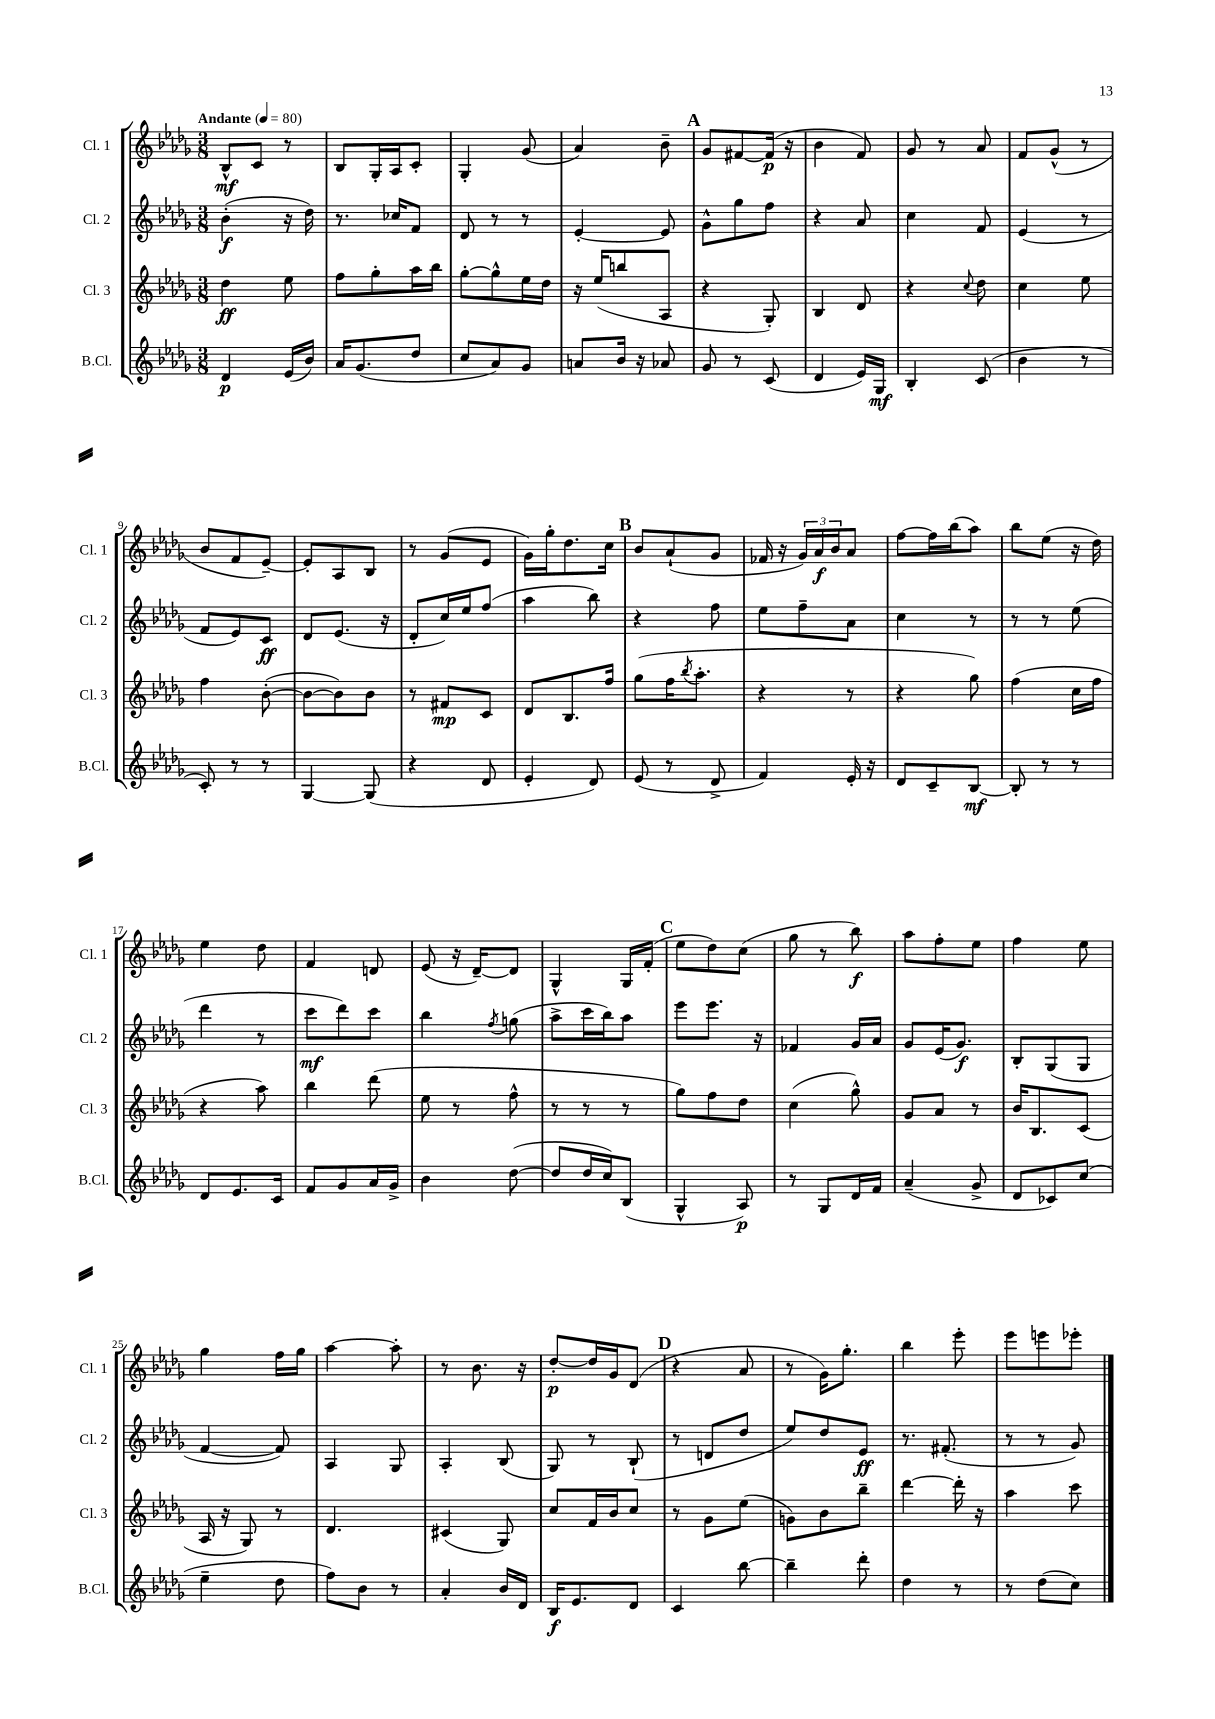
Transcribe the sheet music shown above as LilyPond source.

<<
\new StaffGroup <<
\new Staff = "s0" \with { instrumentName = "Cl. 1" shortInstrumentName = "Cl. 1" } {
    \clef treble \key des \major \numericTimeSignature \time 3/8 \tempo "Andante" 4 = 80
    bes8-^\mf c'8 r8 |
    bes8 ges16-. aes16 c'8-. |
    ges4-. ges'8( |
    aes'4) bes'8-- |
    \mark \markup { \bold "A" } ges'8 fis'8~ fis'16\p( r16 |
    bes'4 f'8) |
    ges'8 r8 aes'8 |
    f'8 ges'8-^( r8 |
    bes'8 f'8 ees'8~--) |
    ees'8-. aes8 bes8 |
    r8 ges'8( ees'8 |
    ges'16) ges''16-. des''8. c''16 |
    \mark \markup { \bold "B" } bes'8 aes'8-!( ges'8 |
    fes'16 r16 \tuplet 3/2 { ges'16) aes'16\f bes'16 } aes'8 |
    f''8~ f''16 bes''16( aes''8) |
    bes''8 ees''8( r16 des''16) |
    ees''4 des''8 |
    f'4 d'8 |
    ees'8( r16 des'16~--) des'8 |
    ges4-^ ges16 f'16-.( |
    \mark \markup { \bold "C" } ees''8 des''8) c''8( |
    ges''8 r8 bes''8\f) |
    aes''8 f''8-. ees''8 |
    f''4 ees''8 |
    ges''4 f''16 ges''16 |
    aes''4~ aes''8-. |
    r8 bes'8. r16 |
    des''8~-.\p des''16 ges'16 des'8( |
    \mark \markup { \bold "D" } r4 aes'8 |
    r8 ges'16) ges''8.-. |
    bes''4 ees'''8-. |
    ees'''8 e'''8 ees'''8-. \bar "|." |
}
\new Staff = "s1" \with { instrumentName = "Cl. 2" shortInstrumentName = "Cl. 2" } {
    \clef treble \key des \major \numericTimeSignature \time 3/8
    bes'4-.\f( r16 des''16) |
    r8. ces''16 f'8 |
    des'8 r8 r8 |
    ees'4~-. ees'8 |
    \mark \markup { \bold "A" } ges'8-^ ges''8 f''8 |
    r4 aes'8 |
    c''4 f'8 |
    ees'4( r8 |
    f'8 ees'8) c'8\ff |
    des'8 ees'8.( r16 |
    des'8-. c''16) ees''16 f''8( |
    aes''4 bes''8) |
    \mark \markup { \bold "B" } r4 f''8 |
    ees''8 f''8-- aes'8 |
    c''4 r8 |
    r8 r8 ees''8( |
    des'''4 r8 |
    c'''8\mf des'''8) c'''8 |
    bes''4 \acciaccatura { f''8 } g''8( |
    aes''8-> c'''16 bes''16) aes''8 |
    \mark \markup { \bold "C" } ees'''8 ees'''8. r16 |
    fes'4 ges'16 aes'16 |
    ges'8 ees'16( ges'8.\f) |
    bes8-. ges8( ges8 |
    f'4~ f'8) |
    aes4 ges8 |
    aes4-. bes8( |
    ges8) r8 bes8-!( |
    \mark \markup { \bold "D" } r8 d'8 des''8 |
    ees''8) des''8 ees'8\ff |
    r8. fis'8.-.( |
    r8 r8 ges'8) \bar "|." |
}
\new Staff = "s2" \with { instrumentName = "Cl. 3" shortInstrumentName = "Cl. 3" } {
    \clef treble \key des \major \numericTimeSignature \time 3/8
    des''4\ff ees''8 |
    f''8 ges''8-. aes''16 bes''16 |
    ges''8~-. ges''8-^ ees''16 des''16 |
    r16 ees''16( b''8 aes8 |
    \mark \markup { \bold "A" } r4 ges8-.) |
    bes4 des'8 |
    r4 \appoggiatura { c''8 } des''8 |
    c''4 ees''8 |
    f''4 bes'8~-.( |
    bes'8~ bes'8) bes'8 |
    r8 fis'8\mp c'8 |
    des'8 bes8. f''16 |
    \mark \markup { \bold "B" } ges''8( f''16 \acciaccatura { bes''8 } aes''8.-. |
    r4 r8 |
    r4 ges''8) |
    f''4( c''16 f''16 |
    r4 aes''8) |
    bes''4 des'''8( |
    ees''8 r8 f''8-^ |
    r8 r8 r8 |
    \mark \markup { \bold "C" } ges''8) f''8 des''8 |
    c''4( ges''8-^) |
    ges'8 aes'8 r8 |
    bes'16 bes8. c'8( |
    aes16 r16 ges8) r8 |
    des'4. |
    cis'4( ges8) |
    c''8 f'16 bes'16 c''8 |
    \mark \markup { \bold "D" } r8 ges'8 ees''8( |
    g'8) bes'8 bes''8-- |
    des'''4~ des'''16-. r16 |
    aes''4 c'''8 \bar "|." |
}
\new Staff = "s3" \with { instrumentName = "B.Cl." shortInstrumentName = "B.Cl." } {
    \clef treble \key des \major \numericTimeSignature \time 3/8
    des'4\p ees'16( bes'16) |
    aes'16 ges'8.( des''8 |
    c''8 aes'8) ges'8 |
    a'8 bes'16 r16 aes'8 |
    \mark \markup { \bold "A" } ges'8 r8 c'8( |
    des'4 ees'16) ges16\mf |
    bes4-. c'8( |
    bes'4 r8 |
    c'8-.) r8 r8 |
    ges4~ ges8( |
    r4 des'8 |
    ees'4-. des'8) |
    \mark \markup { \bold "B" } ees'8( r8 des'8-> |
    f'4) ees'16-. r16 |
    des'8 c'8-- bes8~\mf |
    bes8-. r8 r8 |
    des'8 ees'8. c'16 |
    f'8 ges'8 aes'16 ges'16-> |
    bes'4 des''8~( |
    des''8 des''16 c''16) bes8( |
    \mark \markup { \bold "C" } ges4-^ aes8\p) |
    r8 ges8 des'16 f'16 |
    aes'4--( ges'8-> |
    des'8 ces'8) c''8( |
    ees''4-- des''8 |
    f''8) bes'8 r8 |
    aes'4-. bes'16 des'16 |
    bes16\f ees'8. des'8 |
    \mark \markup { \bold "D" } c'4 bes''8~ |
    bes''4-- des'''8-. |
    des''4 r8 |
    r8 des''8( c''8) \bar "|." |
}
>>
>>
